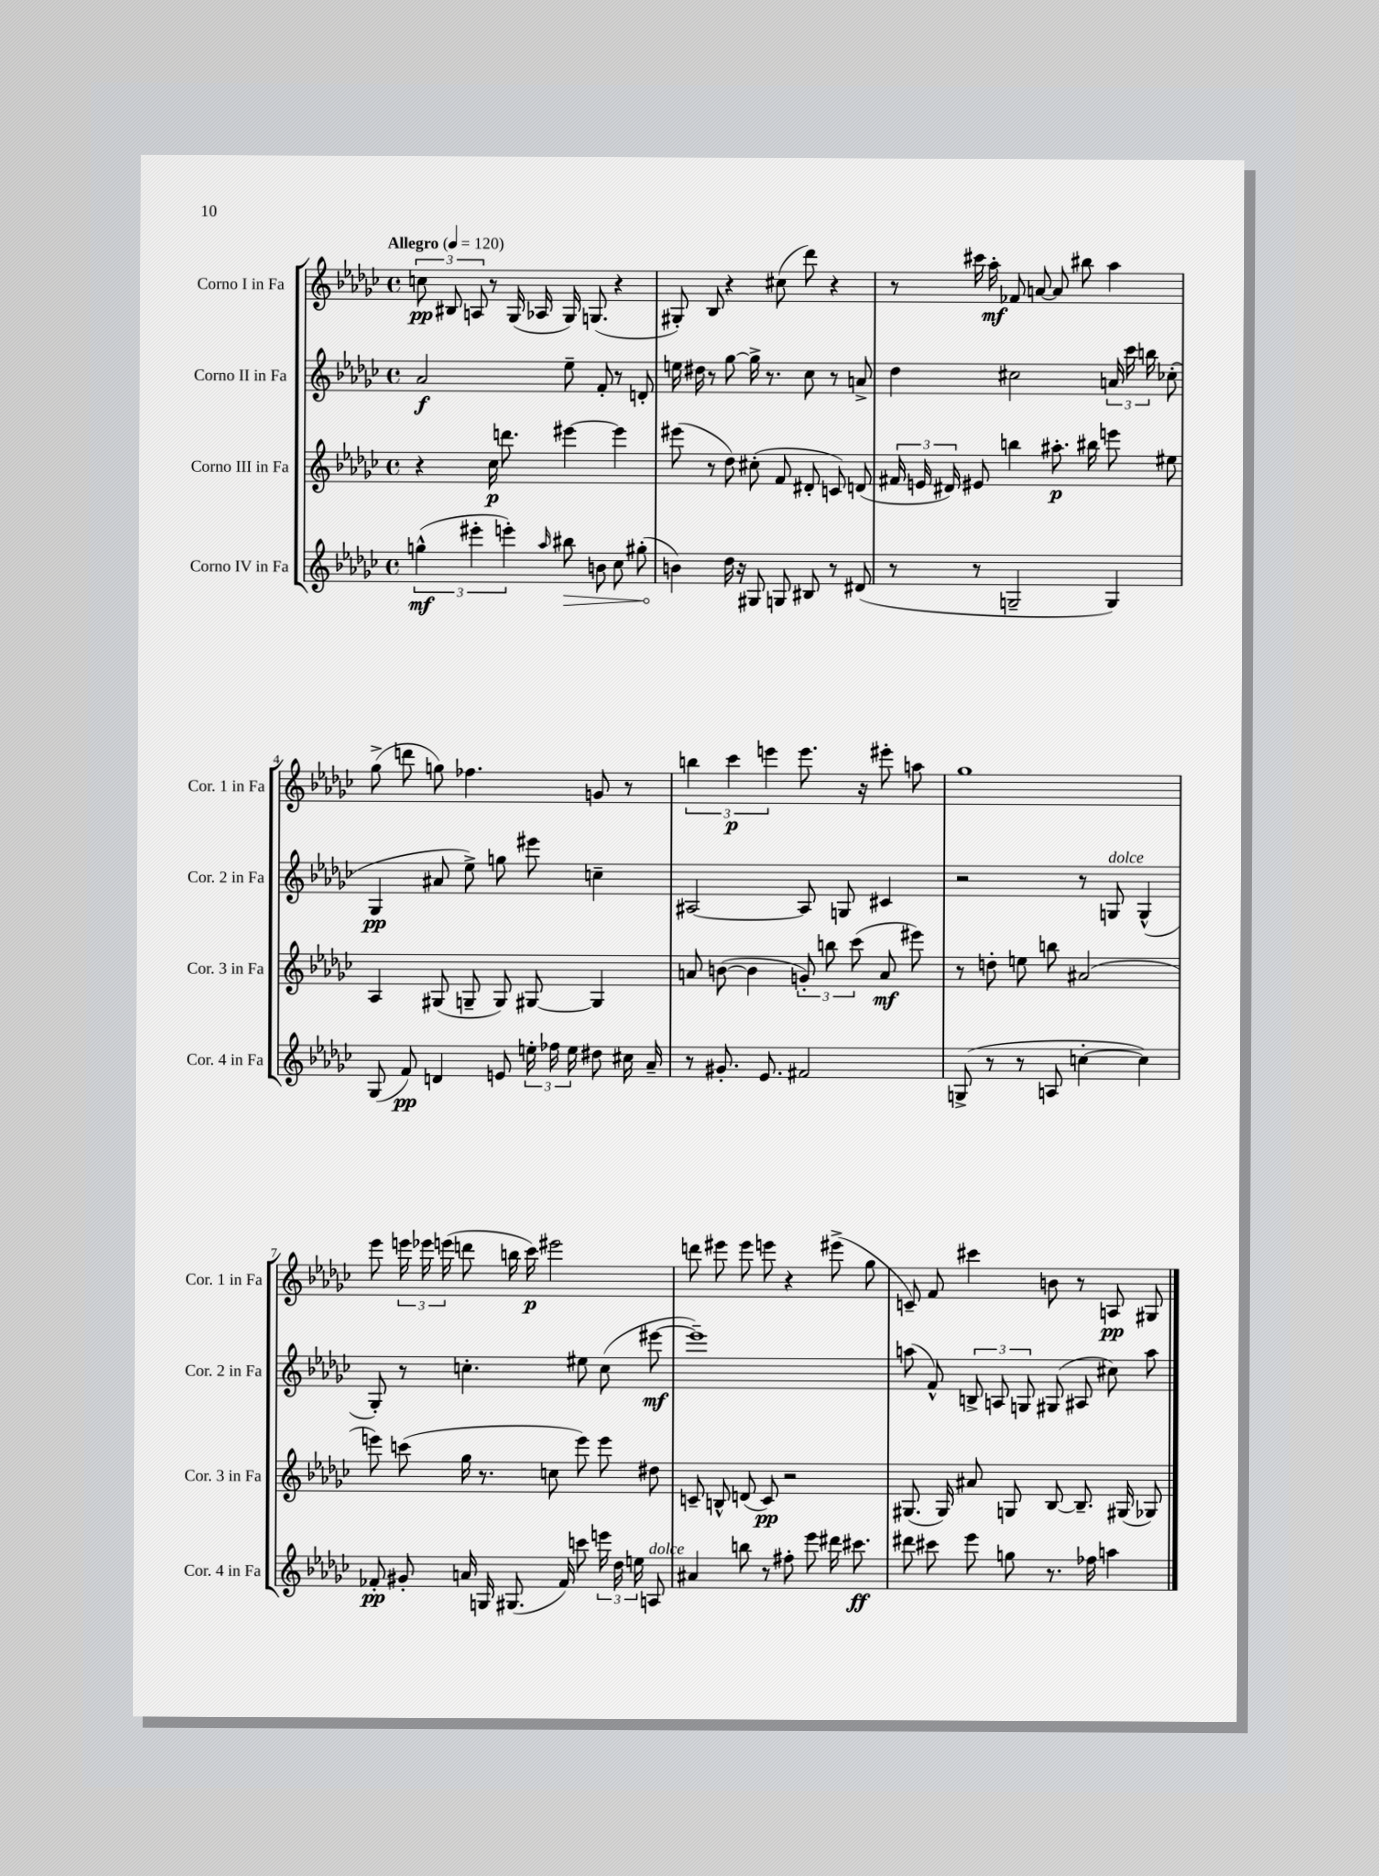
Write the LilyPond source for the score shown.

<<
\new StaffGroup <<
\new Staff = "s0" \with { instrumentName = "Corno I in Fa" shortInstrumentName = "Cor. 1 in Fa" } {
    \clef treble \key ges \major \defaultTimeSignature \time 4/4 \tempo "Allegro" 4 = 120
    \autoBeamOff \tuplet 3/2 { c''8\pp bis8 a8 } r8 ges16( aes16 ges16) g8.( r4 |
    gis8-.) bes8 r4 cis''8( des'''8) r4 |
    r8 cis'''16 aes''16-.\mf fes'8 a'8~ a'8 bis''8 aes''4 |
    ges''8->( d'''8 g''8) fes''4. g'8 r8 |
    \tuplet 3/2 { b''4 ces'''4\p e'''4 } e'''8. r16 eis'''8-. a''8 |
    ges''1 |
    ees'''8 \tuplet 3/2 { e'''16 ees'''16 e'''16( } d'''8 b''16 ces'''16\p) eis'''2 |
    d'''8 eis'''8 eis'''8 e'''8 r4 eis'''8->( ges''8 |
    c'8--) f'8 cis'''4 b'8 r8 a8\pp gis8 \bar "|." |
}
\new Staff = "s1" \with { instrumentName = "Corno II in Fa" shortInstrumentName = "Cor. 2 in Fa" } {
    \clef treble \key ges \major \defaultTimeSignature \time 4/4
    \autoBeamOff aes'2\f ees''8-- f'8-. r8 d'8-. |
    e''16 dis''16 r8 ges''8~ ges''16-> r8. ces''8 r8 a'8-> |
    des''4 cis''2 \tuplet 3/2 { a'16 ces'''16 b''16 } ces''8-.( |
    ges4\pp ais'8 ees''8->) g''8 eis'''8 c''4-- |
    ais2~ ais8 g8 cis'4 |
    r2 r8 g8^\markup { \italic "dolce" } g4-^( |
    ges8-.) r8 c''4.-. eis''8 c''8( eis'''8~\mf |
    eis'''1--) |
    a''8( f'8-^) \tuplet 3/2 { b8-> a8 g8 } gis8( ais8 cis''8) a''8 \bar "|." |
}
\new Staff = "s2" \with { instrumentName = "Corno III in Fa" shortInstrumentName = "Cor. 3 in Fa" } {
    \clef treble \key ges \major \defaultTimeSignature \time 4/4
    \autoBeamOff r4 ces''16\p d'''8. eis'''4~ eis'''4 |
    eis'''8( r8 des''8) cis''8-.( f'8 dis'8-. c'8) d'8( |
    \tuplet 3/2 { fis'16 e'16 dis'16) } eis'8 b''4 ais''8.-.\p bis''16 e'''8 eis''8 |
    aes4 gis8( g8-- g8) gis8~ gis4 |
    a'8 b'8~( b'4 \tuplet 3/2 { g'8-.) b''8 ces'''8( } a'8\mf eis'''8) |
    r8 d''8-. e''8 b''8 ais'2( |
    e'''8) c'''8( ges''16 r8. c''8 e'''8) e'''8 dis''8 |
    c'8-- b8-^ d'8( c'8\pp) r2 |
    gis8.( gis16) ais'8 g8 bes8~ bes8.-- gis16( ges8) \bar "|." |
}
\new Staff = "s3" \with { instrumentName = "Corno IV in Fa" shortInstrumentName = "Cor. 4 in Fa" } {
    \clef treble \key ges \major \defaultTimeSignature \time 4/4
    \autoBeamOff \tuplet 3/2 { g''4-^\mf( eis'''4-. e'''4-.) } \grace { aes''16 } \once \override Hairpin.circled-tip = ##t bis''8\> b'8 ces''8 gis''8-.( |
    b'4\!) des''16 r16 gis8 g8 bis8 r8 dis'8( |
    r8 r8 g2-- g4) |
    ges8( f'8\pp) d'4 e'8 \tuplet 3/2 { e''16-. fes''16 e''16 } dis''8 cis''16 aes'16-- |
    r8 gis'8.-. ees'8. fis'2 |
    g8->( r8 r8 a8 c''4~-. c''4) |
    fes'8-.\pp gis'8-. a'16 g16 gis8.( fes'16) c'''8 \tuplet 3/2 { e'''16 des''16 e''16 } a8^\markup { \italic "dolce" } |
    ais'4 b''8 r8 fis''8-. ees'''8 dis'''16 cis'''8.\ff |
    dis'''8 cis'''8 ees'''8 g''8 r8. fes''16 a''4 \bar "|." |
}
>>
>>
